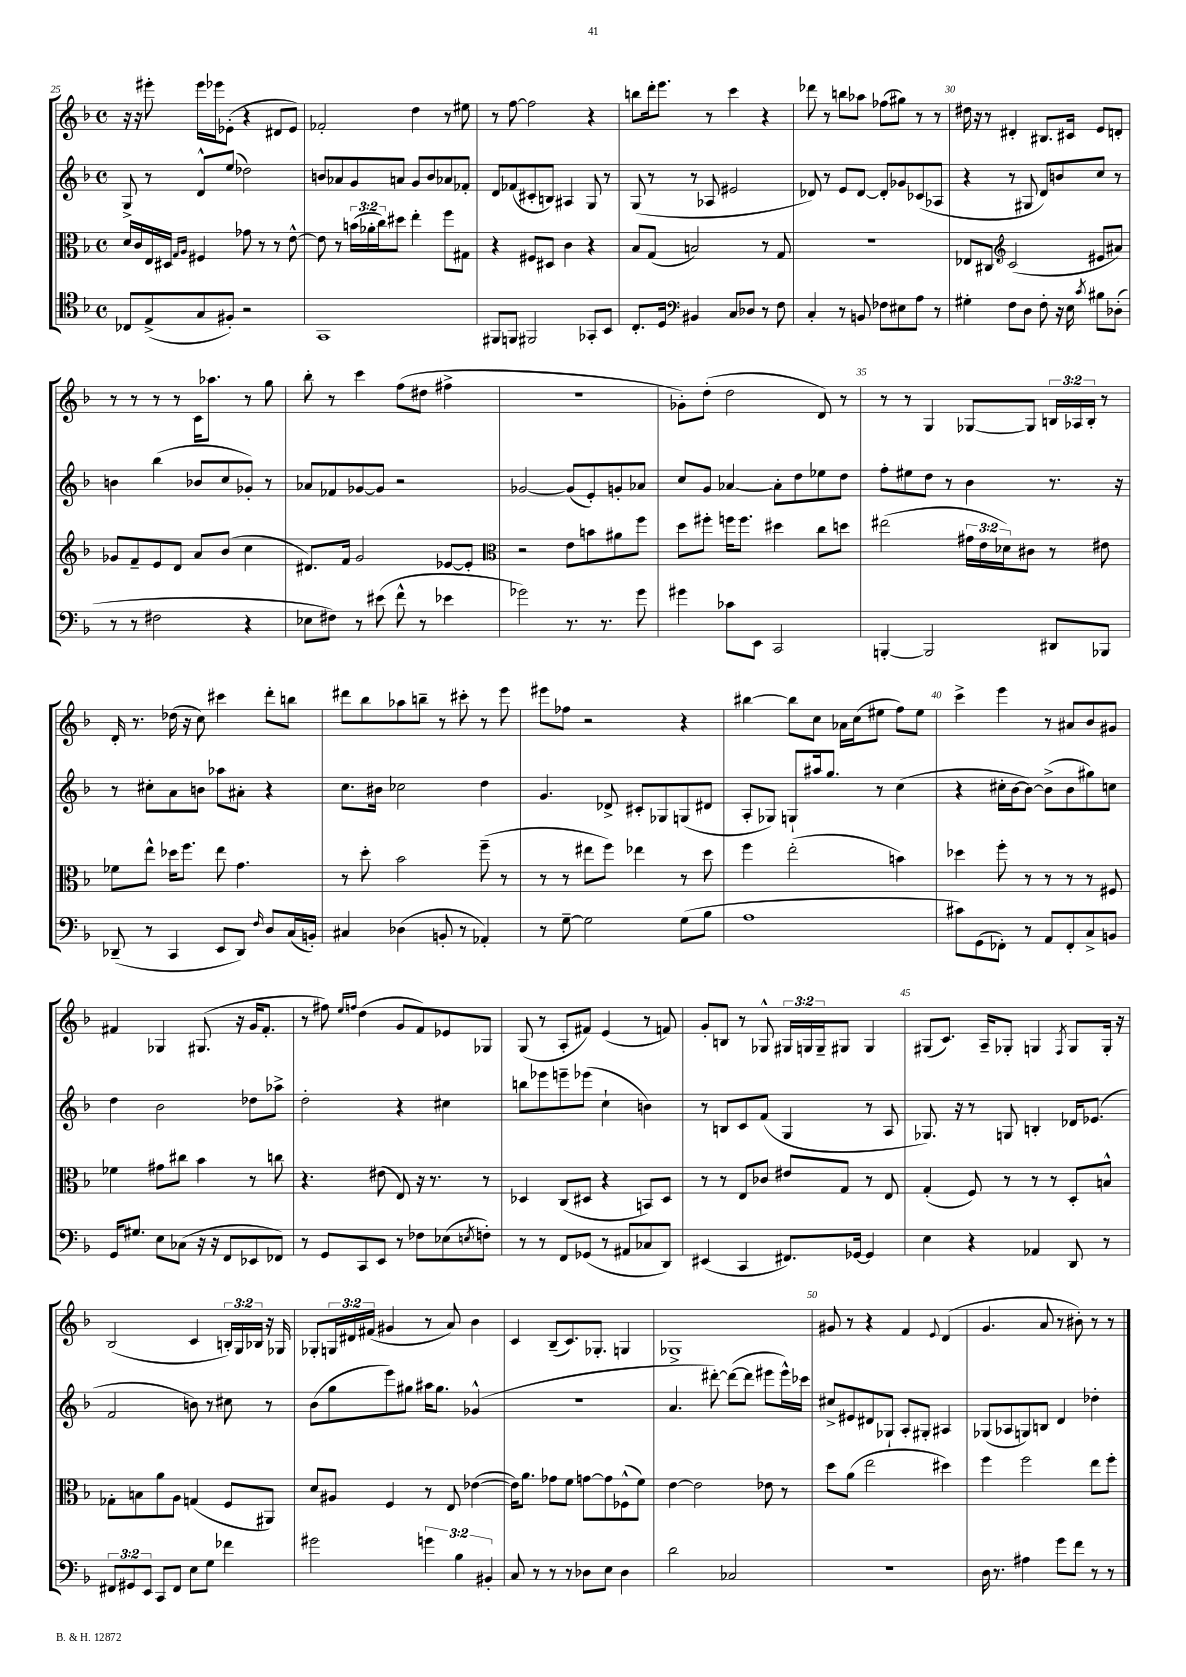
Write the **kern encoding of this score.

**kern	**kern	**kern	**kern
*staff4	*staff3	*staff2	*staff1
*clefC4	*clefC3	*clefG2	*clefG2
*k[b-]	*k[b-]	*k[b-]	*k[b-]
*M4/4	*M4/4	*M4/4	*M4/4
*met(c)	*met(c)	*met(c)	*met(c)
8C-	16d	8G^	16r
.	16c	.	16r
(8E^	16E	8r	8eee#'
.	16D#	.	.
.	16qqG	.	.
.	16qqA	.	.
8G	4F#	8d^^	16eee#
.	.	.	16eee-
8F#')	.	(8ee	(8e-'
2r	8g-	2dd-)	4r
.	8r	.	.
.	8r	.	8d#
.	[8e^^	.	8e-)
=	=	=	=
1GG	8e]	8b	2f-'
.	8r	8a-	.
.	(24b	8g	.
.	24a-'	.	.
.	24cc)	.	.
.	8dd#	8a	.
.	4ee'	8g	4dd
.	.	8b	.
.	8ff	8a-	8r
.	8G#	8f-'	8ee#
=	=	=	=
8FF#	4r	8d	8r
8FF	.	(8f-	[8ff
2FF#	8F#	8c#'	2ff]
.	8D#	8B)	.
.	4c	4A#	.
8GG-'	4r	8G	4r
8BB-	.	8r	.
=	=	=	=
8.C'	8B-	(8G	8bb
.	(8G	8r	16ddd'
16D	.	.	8.eee
*clefF4	*	*	*
4BB#	2B)	8r	.
.	.	8A-	8r
8C	.	2e#	4ccc
8D-	.	.	.
8r	8r	.	4r
8F	8G	.	.
=	=	=	=
4C'	1r	8d-)	8ddd-
.	.	8r	8r
8r	.	8e	8bb
8BB	.	[8d-	8aa-
8F-	.	8d-']	(8ff-
8E#	.	8g-	8gg#)
8A	.	(8c-	8r
8r	.	8A-	8r
=	=	=	=
4G#'	8E-	4r	16dd#
.	.	.	16r
.	8C#	.	8r
*	*clefG2	*	*
8F	(2c	8r	4d#'
8D	.	8G#	.
8F'	.	8d)	8.B#
16r	.	8b	.
16E	.	.	16c#
8qc	.	.	.
8B#	8e#	8cc	8e
(8D-'	8a#)	8r	8d'
=	=	=	=
8r	8g-	4b	8r
8r	8f~	.	8r
2F#	8e	(4bb-	8r
.	8d	.	8r
.	8a	8b-	16c
.	.	.	8.aa-
.	(8b-	8cc	.
4r	4cc	8g-')	8r
.	.	8r	8gg
=	=	=	=
8E-	8.d#)	8a-	8bb-'
8F#)	.	8f-	8r
.	16f	.	.
8r	2g	[8g-	4ccc
(8e#	.	8g-]	.
8f^^	.	2r	(8ff
8r	.	.	8dd#
4e-	[8e-	.	4ff#^
.	8e-']	.	.
=	=	=	=
*	*clefC3	*	*
2g-)	2r	[2g-	1r
8.r	8e	(8g-]	.
.	8b	8e')	.
8.r	.	.	.
.	8a#	8g'	.
8g-	8ff	8a-	.
=	=	=	=
4g#	8dd	8cc	8g-')
.	8ff#'	8g	(8dd'
8c-	16ff	[4a-	2dd
.	8.ff	.	.
8EE	.	.	.
2CC	4dd#	8a-']	.
.	.	8dd	.
.	8cc	8ee-	8d)
.	8dd	8dd	8r
=	=	=	=
[4BBB'	(2ee#	8ff'	8r
.	.	8ee#	8r
2BBB]	.	8dd	4G
.	.	8r	.
.	24g#	4b-	[8G-
.	24e	.	.
.	24d-)	.	.
.	8c#	.	8G-]
8DD#	8r	8.r	24B
.	.	.	24A-
.	.	.	24B'
8BBB-	8e#	.	8r
.	.	16r	.
=	=	=	=
(8DD-~	8f-	8r	16d'
.	.	.	8.r
8r	8ee^^	8cc#'	.
4CC	16dd-	8a	(16dd-
.	8.ff	.	16r
.	.	8b	8cc)
8EE	8ee	8aa-	4ccc#
8DD-)	4.g	8a#'	.
16qqF	.	.	.
8D	.	4r	8ddd'
(16C	.	.	8bb
16BB')	.	.	.
=	=	=	=
4C#	8r	8.cc	8ddd#
.	8dd'	.	8bb-
.	.	16b#	.
(4D-	2b-	2cc-	8aa-
.	.	.	8bb~
8BB'	.	.	8r
8r	.	.	8ccc#'
4AA-')	(8ff~	4dd	8r
.	8r	.	8eee
=	=	=	=
8r	8r	4.g	8eee#
[8G~	8r	.	8ff-
2G]	8ee#	.	2r
.	8ff)	8d-^	.
.	4ee-	8c#'	.
.	.	8G-	.
(8G	8r	(8G	4r
8B-	8dd	8d#	.
=	=	=	=
1A	4ff	8A'	[4bb#
.	.	8G-)	.
.	(2ee'	8G`	8bb#]
.	.	16aa#	8cc
.	.	8.gg	.
.	.	.	16a-
.	.	.	(16cc
.	.	8r	8ee#
.	4b)	(4cc	8ff)
.	.	.	8ee#
=	=	=	=
8c#)	4dd-	4r	4ccc^
(8GG	.	.	.
8FF-')	8ff'	16cc#'	4eee
.	.	[16b-	.
8r	8r	8b-_)	.
8AA	8r	(8b-^]	8r
8FF-'	8r	8b-	8a#
8C^	8r	8gg#)	8b-
8BB	8F#	8cc	8g#
=	=	=	=
16GG	4f-	4dd	4f#
8.G#	.	.	.
8E	8g#	2b-	4G-
(8C-	8cc#	.	.
16r	4b-	.	(8.G#
16r	.	.	.
8FF	.	.	.
.	.	.	16r
8EE-	8r	8dd-	16g
.	.	.	8.f#'
8FF-)	8cc	8aa-^	.
=	=	=	=
8r	4.r	2dd'	8r
8GG	.	.	8ff#)
.	.	.	16qqee
.	.	.	16qqff
8CC	.	.	(4dd
8EE	(8e#	.	.
8r	8E)	4r	8g
8F-	16r	.	8f)
.	8.r	.	.
(8E-	.	4cc#	8e-
8qE	.	.	.
8F')	8r	.	8G-
=	=	=	=
8r	4D-	8bb	(8G
8r	.	8eee-	8r
8FF	(8C	8eee~	8A'
(8GG-	8D#	(8eee-	8f#)
8r	4r	4cc`	(4e
8AA#	.	.	.
8C-	8BB)	4b)	8r
8DD)	8D#	.	8f)
=	=	=	=
(4EE#	8r	8r	8g'
.	8r	8B	8B
4CC	8E	8c	8r
.	8c-	(8f	8G-^^
8.FF#)	8e#	4G	24G#
.	.	.	24G
.	.	.	24G~
.	8G	.	8G#
[16GG-	.	.	.
4GG-]	8r	8r	4G#
.	8E	8A	.
=	=	=	=
4E	(4G'	8.G-)	(8G#
.	.	.	8.c)
.	.	16r	.
4r	8F)	8r	.
.	.	.	16A~
.	8r	8G	8G-'
4AA-	8r	4B'	4G
.	8r	.	.
.	.	.	8qF
8DD	8D'	16d-	8G
.	.	(8.e-	.
8r	8B^^	.	16G'
.	.	.	16r
=	=	=	=
12FF#	8G-'	2f	(2B-
12GG#	.	.	.
.	8B	.	.
12EE	.	.	.
8CC	8a	.	.
8FF#	8A	.	.
8E	(4G	8b)	4c
8G	.	8r	.
4f-	8F	8cc#	24B')
.	.	.	24G
.	.	.	24B-
.	8AA#)	8r	16r
.	.	.	16G-
=	=	=	=
2g#	8d	(8b-	8G-'
.	8A#	8gg	24G
.	.	.	24d#
.	.	.	(24f#
.	4F	8eee)	4g#
.	.	8gg#	.
6g	8r	16aa#	8r
.	.	8.gg#	.
.	8E	.	8a)
6B-	.	.	.
.	([4e-	(4g-^^	4b-
6BB#'	.	.	.
=	=	=	=
8C	16e-])	1r	4c
.	8.a	.	.
8r	.	.	.
8r	8g-	.	(8B-~
8r	8f	.	8.c)
8D-	[8g	.	.
.	.	.	8.G-'
8E	8g]	.	.
4D-	(8F-^^	.	4G
.	8f)	.	.
=	=	=	=
2d	[4e	4.a	1G-^
.	2e]	.	.
.	.	[8ddd#')	.
2C-	.	(8ddd#_	.
.	.	8ddd#]	.
.	8e-	8eee#	.
.	8r	16eee#^^)	.
.	.	16ccc-	.
=	=	=	=
1r	8dd	8cc#^	8g#
.	(8a	8e#	8r
.	2ee	8d#	4r
.	.	8G-`	.
.	.	8A'	4f
.	.	8G#'	.
.	.	.	8qqe
.	4dd#)	4A#	(4d
=	=	=	=
16D	4ff	(8G-	4.g
8.r	.	.	.
.	.	8A-	.
4A#	2ff	8G)	.
.	.	8B	8a
8g	.	4d	8r
8f	.	.	8b#')
8r	8ee	4dd-'	8r
8r	8ff'	.	8r
==	==	==	==
*-	*-	*-	*-
